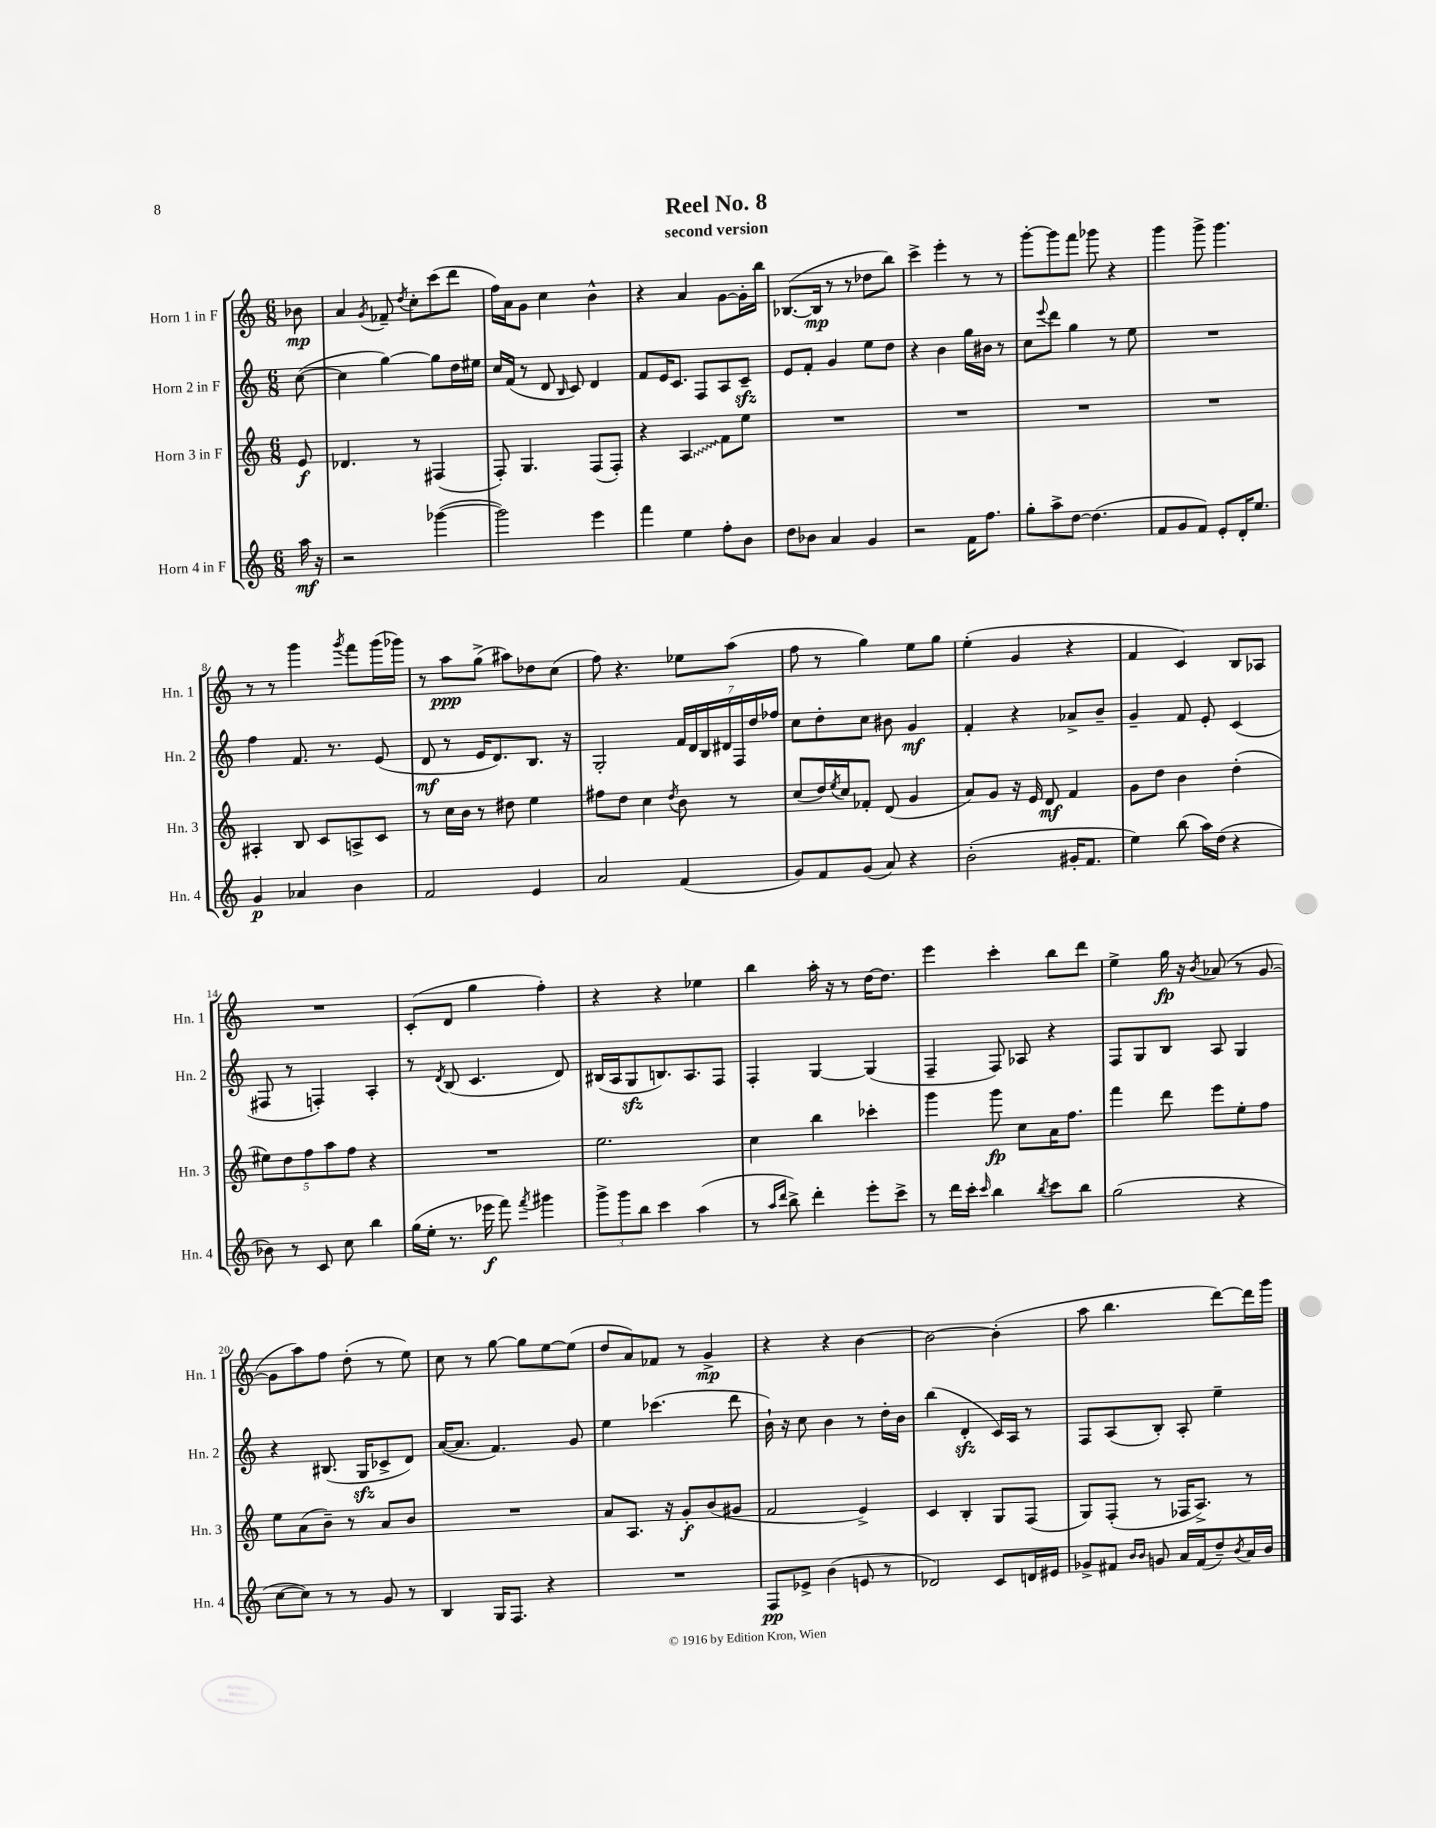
\header { title = "Reel No. 8" subtitle = "second version" }
<<
\new StaffGroup <<
\new Staff = "s0" \with { instrumentName = "Horn 1 in F" shortInstrumentName = "Hn. 1" } {
    \clef treble \key c \major \numericTimeSignature \time 6/8 \partial 8
    bes'8\mp |
    a'4 \acciaccatura { g'8 } fes'8-- \acciaccatura { d''8 } c''8-. c'''8( d'''8 |
    f''16) a'16 g'8 c''4 b'4-^ |
    r4 a'4 g'8~ g'16-. b''16 |
    bes8.~( bes16\mp r8 r8 des''8 b''8) |
    c'''4-> e'''4-. r8 r8 |
    g'''8~-. g'''8 f'''8 ges'''8 r4 |
    g'''4 g'''8-> g'''4. |
    r8 r8 g'''4 \acciaccatura { g'''8 } f'''8 g'''16( ges'''16) |
    r8 a''8\ppp g''8->( ais''8) des''8 c''8( |
    f''8) r4. ees''8 a''8( |
    f''8 r8 g''4) e''8 g''8 |
    e''4-.( g'4 r4 |
    f'4 c'4) b8 aes8 |
    R2. |
    c'8-.( d'8 g''4 f''4-.) |
    r4 r4 ees''4 |
    b''4 a''16-. r16 r8 d''16~ d''8. |
    e'''4 c'''4-. b''8 d'''8 |
    e''4-> g''16\fp r16 \acciaccatura { b'8 } aes'8( r8 g'8~ |
    g'8 a''8) f''8 d''8-.( r8 e''8) |
    c''8 r8 g''8~ g''8 e''8~ e''8( |
    d''8 a'8) fes'8 r8 g'4->\mp |
    r4 r4 b'4~ |
    b'2~ b'4-.( |
    a''8 b''4. d'''8~) d'''16 g'''16 \bar "|." |
}
\new Staff = "s1" \with { instrumentName = "Horn 2 in F" shortInstrumentName = "Hn. 2" } {
    \clef treble \key c \major \numericTimeSignature \time 6/8 \partial 8
    c''8~( |
    c''4 g''4~) g''8 d''16 eis''16 |
    c''16 f'16( r8 d'8 \grace { b16 } c'8) d'4 |
    f'8 e'16 c'8. f8 a8 c'8--\sfz |
    e'8 f'8-. g'4 e''8 d''8 |
    r4 b'4 g''16 bis'16 r8 |
    c''8 \appoggiatura { e'''8 } d'''8 g''4 r8 e''8 |
    R2. |
    f''4 f'8. r8. e'8( |
    d'8\mf r8 e'16 d'8.) b8. r16 |
    g2-. \tuplet 7/4 { f'16 d'16 b16 dis'16 f16 d''16 fes''16 } |
    c''8 d''8-. c''8 bis'8 g'4\mf |
    f'4-. r4 aes'8-> b'8-- |
    g'4-- f'8 e'8-. c'4( |
    fis8 r8 f4-.) a4-. |
    r8 \acciaccatura { d'8 } b8( c'4. d'8) |
    bis16( a16 g8\sfz b8.) a8. f8 |
    f4-. g4~ g4( |
    f4-- f8) aes8 r4 |
    f8 g8 b8 a8 g4 |
    r4 bis8.( g16\sfz ces'8-> d'8) |
    a'16~( a'8. f'4.) g'8 |
    e''4 ces'''4.( d'''8 |
    b'16-!) r16 c''8 b'4 r8 d''16-. b'16 |
    b''4( d'4-.\sfz c'16) a16 r8 |
    f8 a8( b8-.) a8-. e''4-- \bar "|." |
}
\new Staff = "s2" \with { instrumentName = "Horn 3 in F" shortInstrumentName = "Hn. 3" } {
    \clef treble \key c \major \numericTimeSignature \time 6/8 \partial 8
    e'8\f |
    des'4. r8 fis4( |
    f8-.) g4. f8( f8-.) |
    r4 \once \override Glissando.style = #'zigzag a4\glissando f'8 e''8 |
    R2. |
    R2. |
    R2. |
    R2. |
    ais4-. b8 c'8 a8-> c'8 |
    r8 c''16 b'16 r8 dis''8 e''4 |
    fis''8 d''8 c''4 \acciaccatura { d''8 } b'8 r8 |
    c''8( d''16) \acciaccatura { e''8 } c''16 fes'8-. d'8( g'4 |
    a'8) g'8 r16 e'16 d'8\mf f'4 |
    g'8 d''8 b'4 d''4-.( |
    \tuplet 5/4 { eis''8) d''8 f''8 a''8 f''8 } r4 |
    R2. |
    e''2. |
    c''4 b''4 ces'''4-. |
    g'''4 g'''8\fp c''8 a'16 f''8. |
    f'''4 d'''8 e'''8 e''8-. f''8 |
    e''8 a'8( b'8--) r8 a'8 b'8 |
    R2. |
    a'8 a8. r16 g'8-.\f b'8( gis'8 |
    f'2 e'4->) |
    c'4 b4-. g8 f8( |
    g8) f8-.( r8 fes16 a8.->) r8 \bar "|." |
}
\new Staff = "s3" \with { instrumentName = "Horn 4 in F" shortInstrumentName = "Hn. 4" } {
    \clef treble \key c \major \numericTimeSignature \time 6/8 \partial 8
    a''16\mf r16 |
    r2 ges'''4~( |
    ges'''2) e'''4 |
    f'''4 e''4 f''8-. b'8 |
    d''8 bes'8 a'4 g'4 |
    r2 f'16 f''8. |
    g''8-. a''8-> d''8~ d''4.( |
    f'8 g'8 f'8) e'8-. d'16-. e''8. |
    g'4\p aes'4 b'4 |
    f'2 e'4 |
    a'2 f'4( |
    g'8) f'8 g'8( a'8) r4 |
    b'2-.( gis'16-. f'8. |
    e''4) b''8( a''16) d''16( r4 |
    bes'8) r8 c'8 c''8 b''4 |
    g''16( e''16-. r8. ees'''16\f f'''8) \acciaccatura { f'''8 } gis'''4 |
    \tuplet 3/2 { g'''8-> g'''8 b''8 } c'''4 a''4( |
    r8 \grace { a''16 d'''16 } b''8->) d'''4-. e'''8-. c'''8-> |
    r8 d'''16 c'''16-. \grace { c'''16 } b''4 \acciaccatura { b''8 } c'''8 b''8 |
    g''2( r4 |
    c''8~ c''8) r8 r8 g'8 r8 |
    b4 g16 f8. r4 |
    R2. |
    f8\pp ees'8-> b'4( e'8 r8 |
    des'2) c'8 d'16 eis'16 |
    ges'8-> fis'8 \grace { b'16 b'16 } g'8 a'16 fis'16( d''8--) \acciaccatura { b'8 } a'16 b'16 \bar "|." |
}
>>
>>
